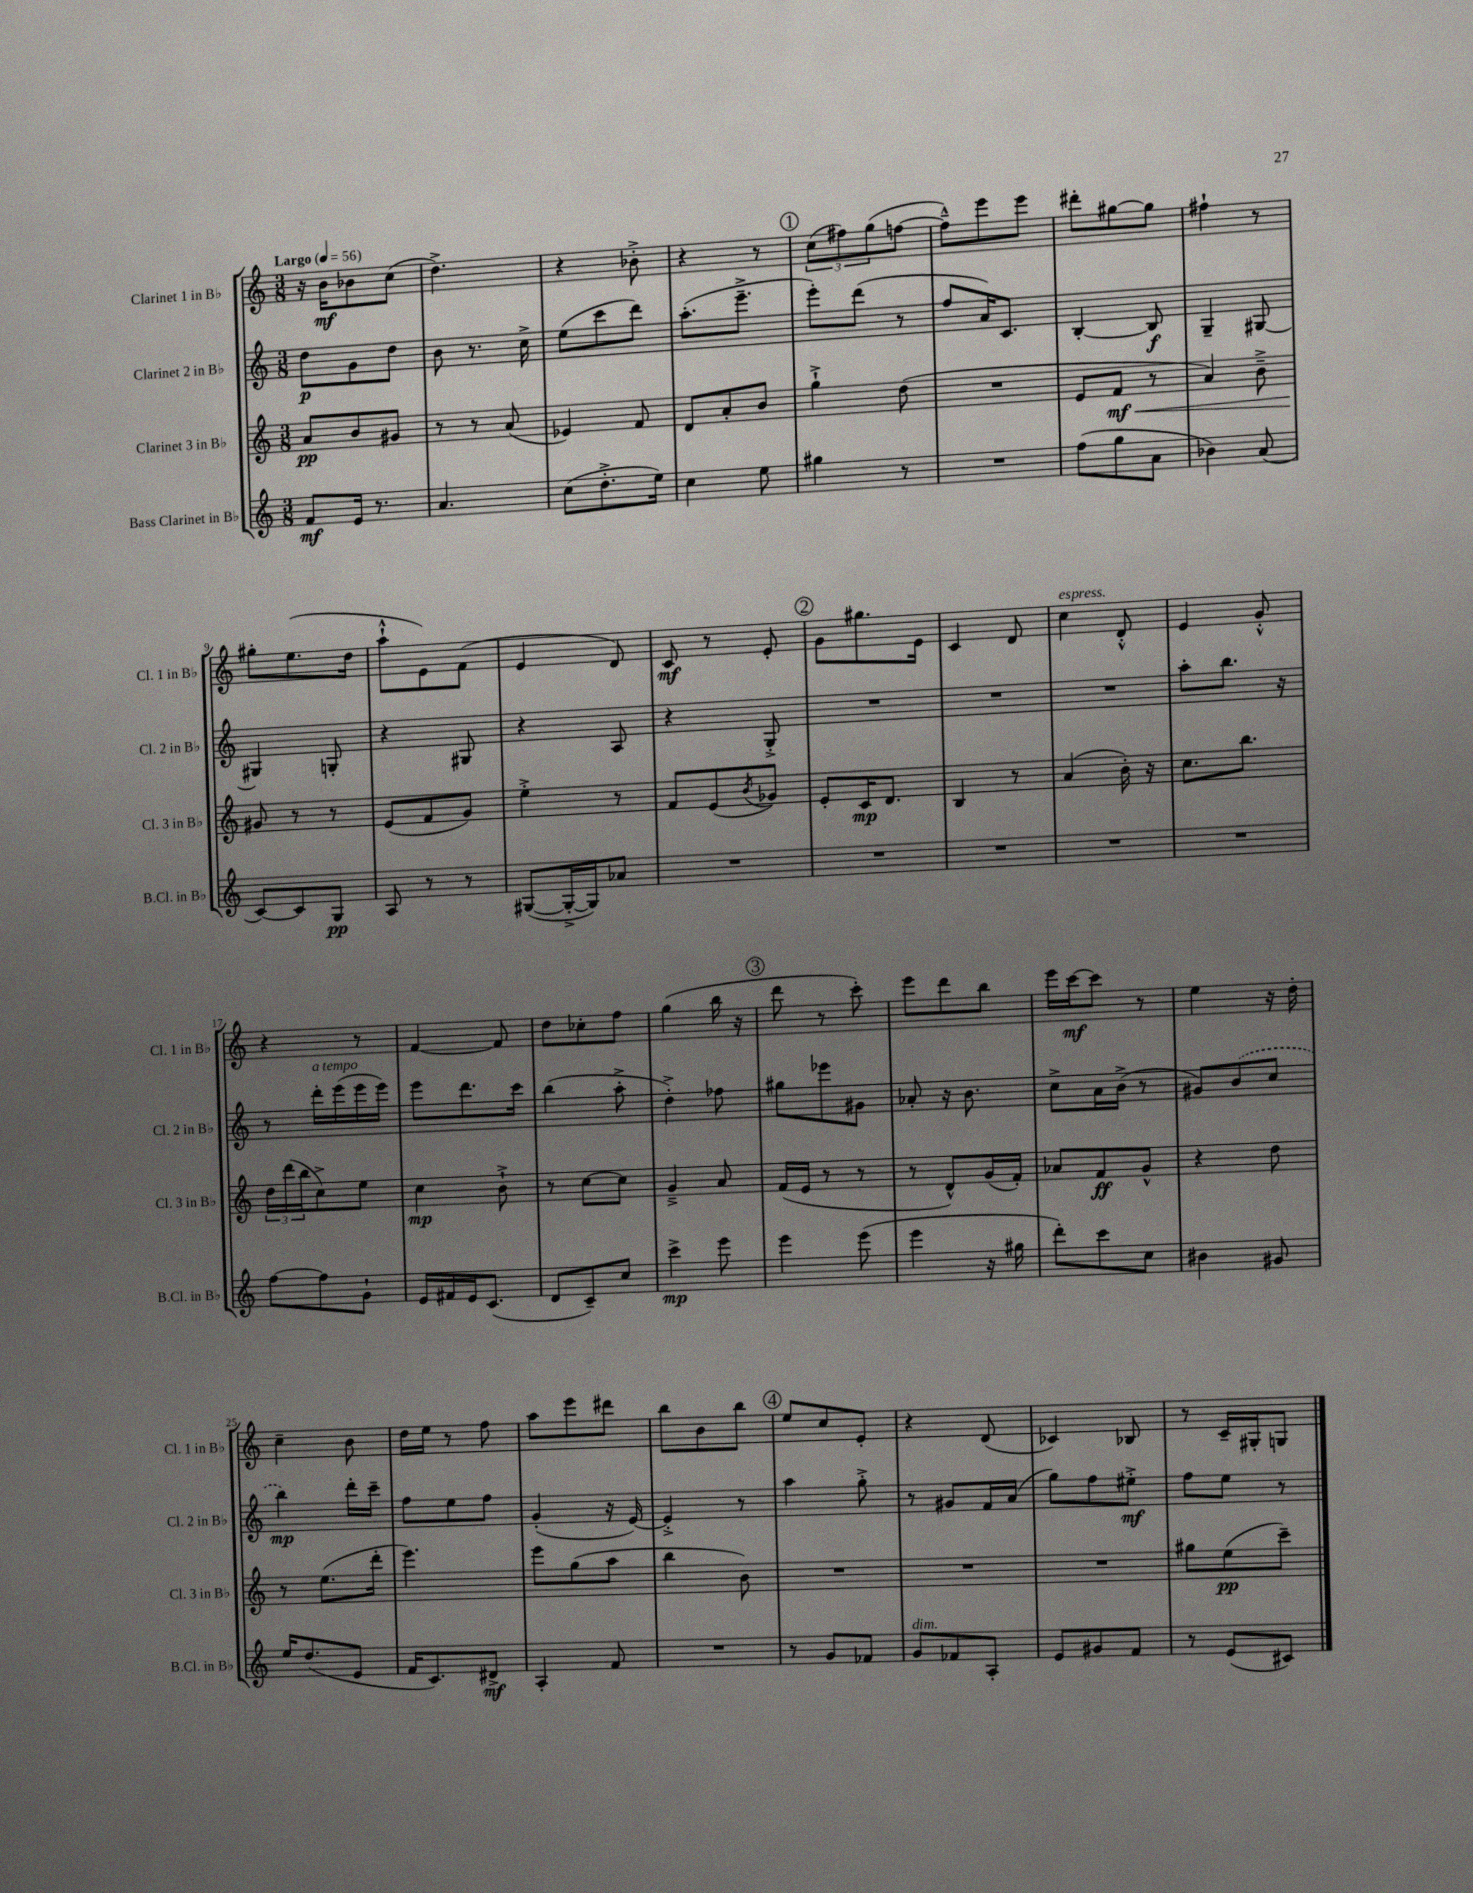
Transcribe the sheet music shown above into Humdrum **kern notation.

**kern	**kern	**kern	**kern
*staff4	*staff3	*staff2	*staff1
*clefG2	*clefG2	*clefG2	*clefG2
*k[]	*k[]	*k[]	*k[]
*M3/8	*M3/8	*M3/8	*M3/8
*MM56	*MM56	*MM56	*MM56
8f/L	8a/L	8dd\L	16r
.	.	.	16b\LK
16e/Jk	8b/	8g\	8b-\
8.r	.	.	.
.	8g#/J	8dd\J	(8cc\J
=	=	=	=
4.a/	8r	8b\	4.dd^\)
.	8r	8.r	.
.	(8a/	.	.
.	.	16cc^\	.
=	=	=	=
(8cc\L	4e-/)	(8ee\L	4r
8.dd'^\	.	8ccc\	.
.	8f/	8ddd\J)	8b-'^\
16ee\Jk)	.	.	.
=	=	=	=
4cc\	8d/L	(8.aa'\L	4r
.	8a'/	.	.
.	.	8.eee~^\J	.
8ee\	8b/J	.	8r
=	=	=	=
4gg#\	4gg`^\	8eee'\L)	(12cc\L
.	.	.	12ff#\)
.	.	(8ddd\J	.
.	.	.	(12gg\
8r	(8dd\	8r	[8ff\J
=	=	=	=
4.r	4.r	8ff/L	8ff~^^\]L)
.	.	16a/K)	8eee\
.	.	8.c/J	.
.	.	.	8eee\J
=	=	=	=
(8ff\L	8e/L	[4B'/	8ddd#'\L
8gg\	8f/J	.	[8gg#\
8a\J	8r	8B/]	8gg#\]J
=	=	=	=
4b-\)	4a/)	4G~/	4ff#`\
(8a/	8b~^\	[8G#/	8r
=	=	=	=
[8c/L)	8g#/	4G#/]	8gg#'\L
8c/]	8r	.	(8.ee\
8G/J	8r	8G'/	.
.	.	.	16dd\Jk
=	=	=	=
8A/	(8e/L	4r	8aa`^^\L
8r	8f/	.	8e\)
8r	8g/J)	8G#/	(8f\J
=	=	=	=
([8G#/L	4ee'^\	4r	4e/
16G#'^/_L	.	.	.
16G#/]J)	.	.	.
8a-/J	8r	8A/	8d/)
=	=	=	=
4.r	8f/L	4r	8c/
.	(8e/	.	8r
.	8qb/	.	.
.	8g-/J)	8G'^/	8e'/
=	=	=	=
4.r	8e'/L	4.r	8g\L
.	16c/K	.	8.gg#\
.	8.d/J	.	.
.	.	.	16e\Jk
=	=	=	=
4.r	4B/	4.r	4c/
.	8r	.	8d/
=	=	=	=
4.r	(4a/	4.r	4cc\
.	16b'\)	.	8d'^^/
.	16r	.	.
=	=	=	=
4.r	8.cc\L	8aa'\L	4e/
.	.	8.bb\J	.
.	8.bb\J	.	.
.	.	.	8g'^^/
.	.	16r	.
=	=	=	=
[8ff\L	24dd\LL	8r	4r
.	(24ddd\	.	.
.	24bb\J	.	.
8ff\]	8cc^\)	16ddd'\LL	.
.	.	(16eee\	.
8g`\J	8ee\J	16eee\	8r
.	.	16eee\JJ)	.
=	=	=	=
16e/LL	4cc\	8eee\L	[4f/
16f#/	.	.	.
16e/J	.	8.ddd\	.
(8.c/J	.	.	.
.	8b`^\	.	8f/]
.	.	16ccc\Jk	.
=	=	=	=
8d/L	8r	(4bb\	8dd\L
8c~/)	[8cc\L	.	8cc-'\
8cc/J	8cc\]J	8aa'^\	8ff\J
=	=	=	=
4ccc^\	4g~^/	4dd'^\)	(4gg\
8eee\	8a/	8ff-\	16bb\
.	.	.	16r
=	=	=	=
4eee\	(16f/LL	8gg#\L	8ddd\
.	16e/JJ	.	.
.	8r	8eee-\	8r
(8eee\	8r	8g#\J	8ccc'\)
=	=	=	=
4eee\	8r	8a-'/	8eee\L
.	8d^^/L)	16r	8ddd\
.	.	8.b\	.
16r	(16g/L	.	8bb\J
16gg#\	16f'/JJ)	.	.
=	=	=	=
8ddd'\L)	8a-/L	8cc^\L	16eee\LL
.	.	.	[16ccc\J
8ccc\	8f/	16a\L	8ccc\]J
.	.	(16b^\JJ	.
8cc\J	8g^^/J	8r	8r
=	=	=	=
4b#\	4r	8g#/L)	4ee\
.	.	(8b/	.
8g#/	8dd\	8cc/J	16r
.	.	.	16dd'\
=	=	=	=
16ee/LK	8r	4bb\)	4cc~\
(8.dd/	.	.	.
.	(8.ee\L	.	.
8e/J	.	16ddd'\LL	8b\
.	16ddd'\Jk	16ccc~\JJ	.
=	=	=	=
16f/LK	4.eee\)	8ff\L	16dd\LL
8.c/)	.	.	16ee\JJ
.	.	8ee\	8r
8d#^/J	.	8ff\J	8ff\
=	=	=	=
4A'/	8eee\L	(4g'/	8aa\L
.	(8gg\	.	8eee\
8f/	8aa\J	16r	8ddd#\J
.	.	[16e/)	.
=	=	=	=
4.r	4bb\	4e'^/]	8bb\L
.	.	.	8b\
.	8b\)	8r	8bb\J
=	=	=	=
8r	4.r	4aa\	8ee/L
8g/L	.	.	8cc/
8f-/J	.	8gg'^\	8e'/J
=	=	=	=
8g/L	4.r	8r	4r
8f-/	.	8g#/L	.
8A'/J	.	16f/L	(8d/
.	.	(16a/JJ	.
=	=	=	=
8e/L	4.r	8gg\L)	4c-/)
8g#/	.	8ff\	.
8f/J	.	8ee#'^\J	8B-/
=	=	=	=
8r	8gg#\L	8ff\L	8r
(8e/L	(8ee\	8ee\J	16c~/LL
.	.	.	16G#'/J
8c#/J)	8ccc~\J)	8r	8G/J
==	==	==	==
*-	*-	*-	*-
